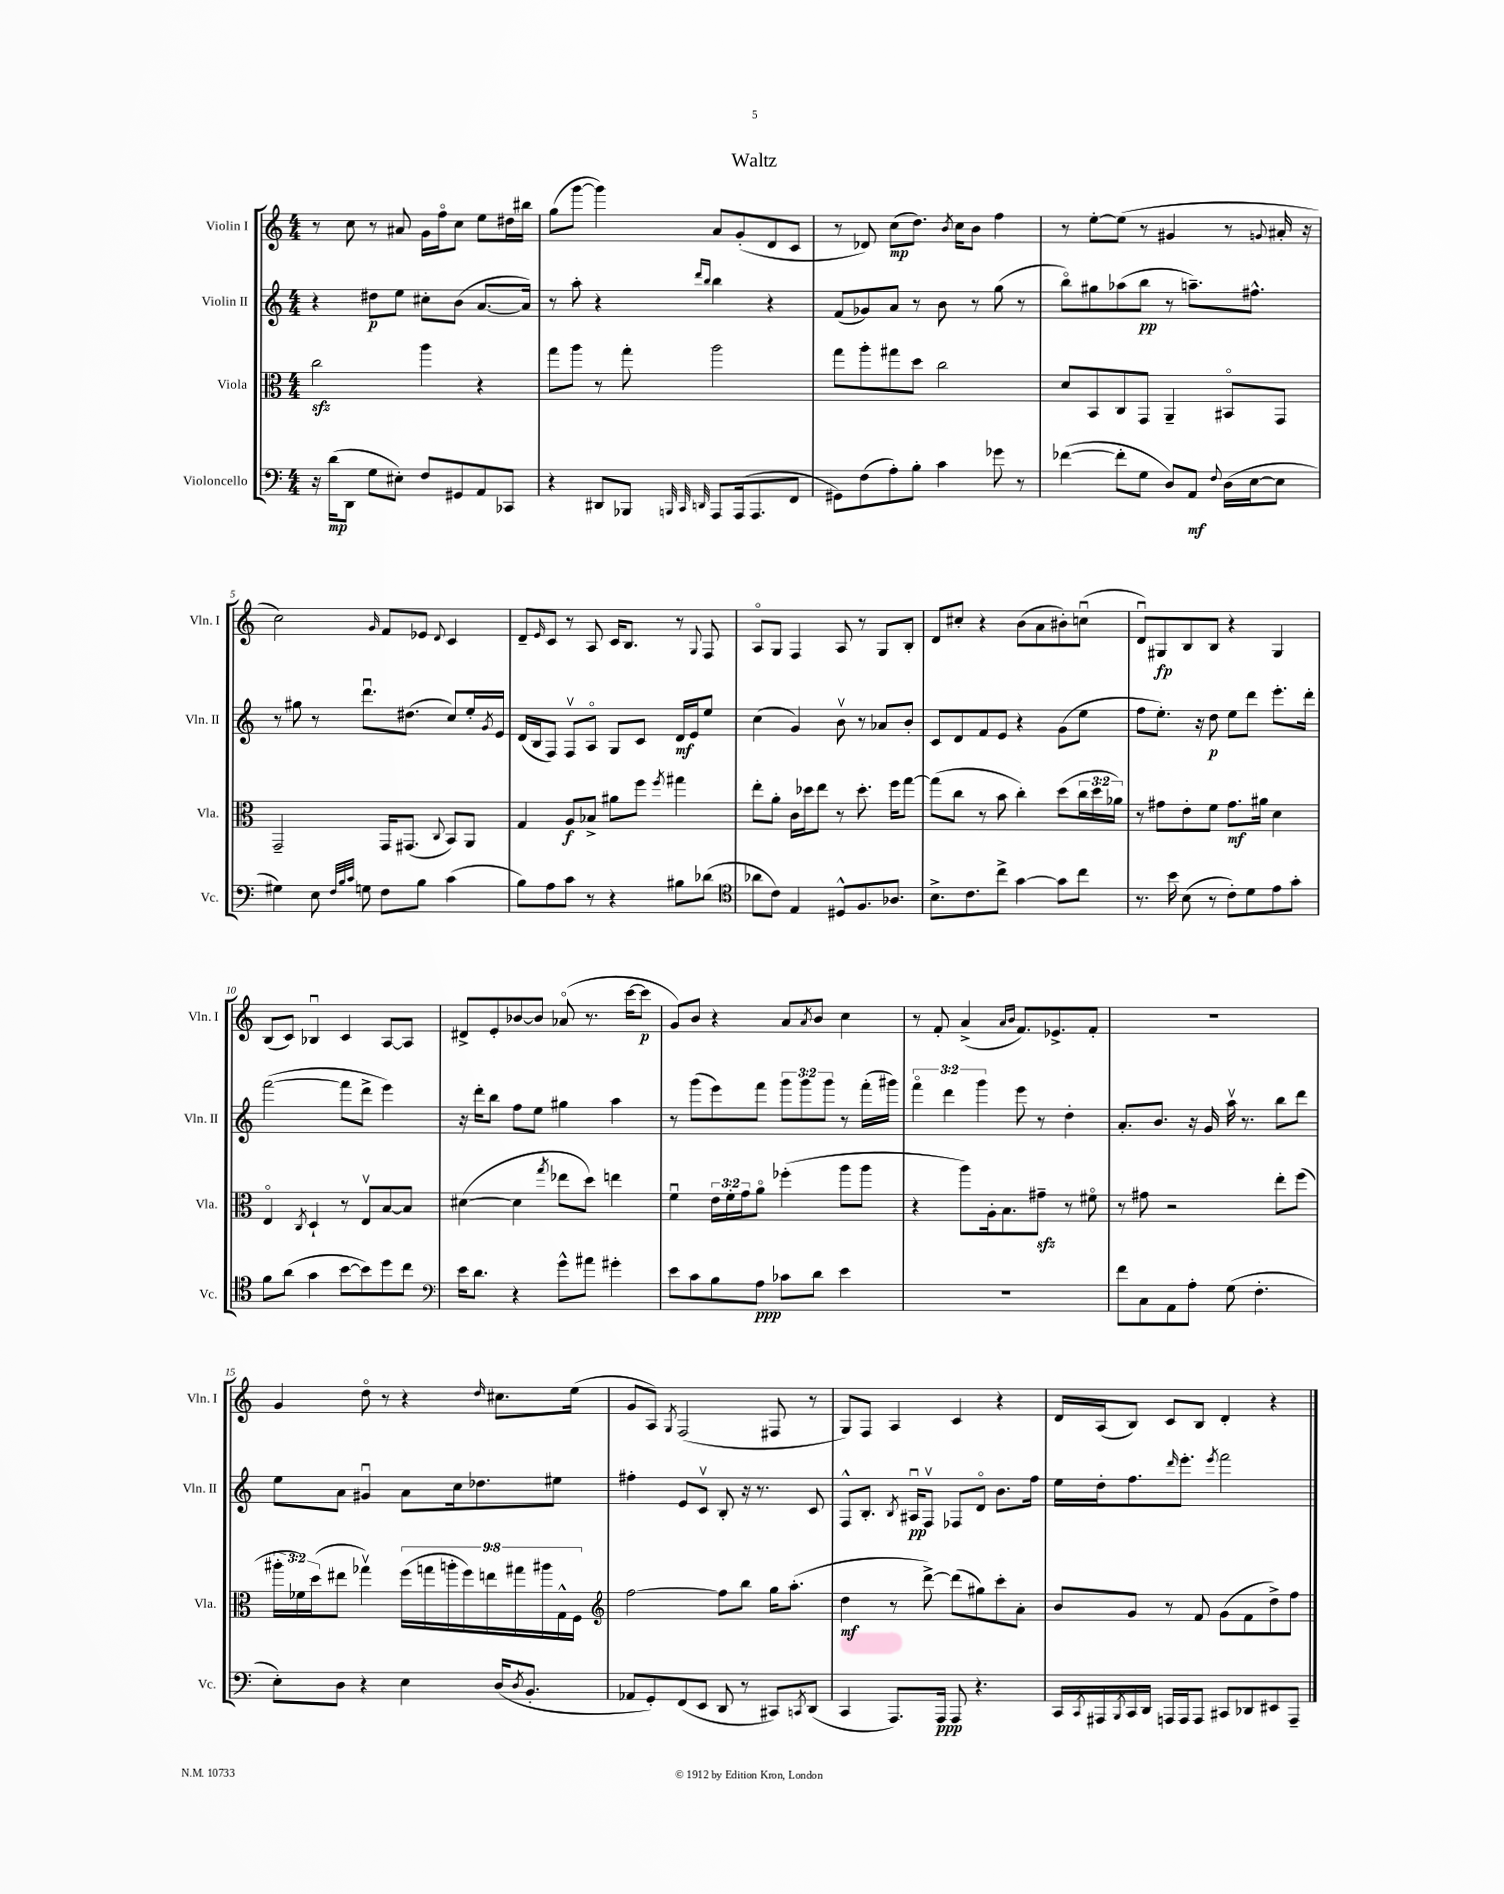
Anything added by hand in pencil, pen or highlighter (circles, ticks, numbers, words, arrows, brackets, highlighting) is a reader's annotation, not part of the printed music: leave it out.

**kern	**kern	**kern	**kern
*staff4	*staff3	*staff2	*staff1
*clefF4	*clefC3	*clefG2	*clefG2
*k[]	*k[]	*k[]	*k[]
*M4/4	*M4/4	*M4/4	*M4/4
16r	2cc	4r	8r
(16d	.	.	.
8DD	.	.	8cc
8G	.	8dd#	8r
8E#')	.	8ee	8a#
8F	4aa	8cc#'	16g
.	.	.	16ffo
8GG#	.	(8b	8cc
8AA	4r	[8.a	8ee
8CC-	.	.	16dd#
.	.	16a])	16bb#
=	=	=	=
4r	8gg	8r	(8gg
.	8aa	8aa'	[8ggg
8DD#	8r	4r	4ggg])
8BBB-	8gg'	.	.
32qqBBB	.	.	.
32qqCC	.	16qqddd	.
32qqDD	.	16qqbb	.
8AAA	2aa	4bb	8a
(16AAA	.	.	(8g'
8.AAA	.	.	.
.	.	4r	8d
8FF	.	.	8c
=	=	=	=
8GG#)	8gg	(8f	8r
(8F	8aa'	8g-)	8d-)
8A')	8gg#	8a	(8cc
8B'	8dd	8r	8.dd)
4c	2cc	8b	.
.	.	.	8qb
.	.	.	16cc
.	.	8r	8b
8g-	.	(8gg	4ff
8r	.	8r	.
=	=	=	=
([4f-	8d	8bbo)	8r
.	8BB	8gg#	[8ee'
8f-']	8C	(8aa-	(8ee]
8G	8GG	8bb	8r
8D)	4AA~	8r	4g#
8AA	.	8.aa~)	.
8qqF	.	.	.
(16D	8BB#o	.	8r
[16E	.	8.ff#^^	.
.	.	.	8qqg
8E]	8GG	.	16a#'
.	.	.	16r
=	=	=	=
4G#)	2GG~	8r	2cc)
.	.	8gg#	.
8E	.	8r	.
32qqF	.	.	.
32qqB	.	.	.
32qqc	.	.	.
8G	.	8.dddu	.
.	.	.	16qqg
8F	16GG	.	8f
.	(8.GG#	(8.dd#	.
8B	.	.	8e-
.	8qqC	.	8qqd
(4c	8BB)	8cc)	4c
.	8AA	16ee'	.
.	.	8qg	.
.	.	16e	.
=	=	=	=
8B)	4G	(16d	8d~
.	.	16B	.
.	.	.	16qqe
8A	.	8F)	8c
8c	8A	8Fv	8r
8r	8B-^	8Ao	8A
4r	8a#	8G	16c
.	.	.	8.B
.	8ff	8c	.
.	8qff	.	.
8B#	4gg#	16d	8r
.	.	16e	.
.	.	.	8qqG
(8d-	.	8ee	8F
=	=	=	=
*clefC4	*	*	*
8a-	8ee'	(4cc	8Ao
8c)	8a'	.	8G
4E	16c	4g)	4F
.	16dd-	.	.
.	8ee	.	.
8D#^^	8r	8bv	8A
8.F	8.dd-'	8r	8r
.	.	8a-	8G
8.A-	16ff	.	.
.	[8gg	8b'	8B'
=	=	=	=
8.B^	(8gg]	8c	8d
.	8cc	8d	8cc#'
8.c	.	.	.
.	8r	8f	4r
8cc^	8b	8e	.
[4g	4cc')	4r	(8b
.	.	.	8a
8g]	(8dd	(8g	8b#')
8cc	24cc	8ee	(8ccu
.	24dd	.	.
.	24a-)	.	.
=	=	=	=
8.r	8r	8ff	8du)
.	8g#	8.ee')	8G#
16b	.	.	.
(8B	8e'	.	8B
.	.	16r	.
8r	8f	8dd	8B
8c')	8.g#	8ee	4r
8d	.	8ddd	.
.	16a#	.	.
8e	4d	8.eee'	4G#
8g'	.	.	.
.	.	16ddd'	.
=	=	=	=
8f	4Eo	([2fff	(8B
(8a	.	.	8c)
.	8qC	.	.
4g	4D`	.	4B-u
[8b	8r	8fff]	4c
8b])	8Ev	8ddd^	.
8dd	[8B	4eee)	[8A
8cc	8B]	.	8A]
=	=	=	=
*clefF4	*	*	*
16e	([4d#	16r	8d#^
8.d	.	16ddd'	.
.	.	8bb	8e'
4r	4d#]	8ff	[8b-
.	.	8ee	8b-]
.	8qgg	.	.
8g^^	8ee-	4gg#	(8a-o
8a#	8dd)	.	8.r
4g#'	4ee	4aa	.
.	.	.	[16ccc
.	.	.	8ccc]
=	=	=	=
8e	4fu	8r	8g)
8c	.	(8ggg	8b
8B	24e	8eee)	4r
.	24f'	.	.
.	24g	.	.
8A	8ao	8fff	.
8c-	(4ff-'	12ggg	8a
.	.	12ggg	.
.	.	.	8qa
8d	.	.	8b
.	.	12ggg	.
4e	8aa	8r	4cc
.	8aa	(16fff'	.
.	.	16ggg#)	.
=	=	=	=
1r	4r	6fffo	8r
.	.	.	8f'
.	.	6ddd	.
.	8aa)	.	(4a^
.	.	6ggg	.
.	16A'	.	.
.	8.B	.	.
.	.	.	16qqa
.	.	.	16qqb
.	.	8eee	8.f)
.	8g#~	8r	.
.	.	.	8.e-^
.	8r	4dd'	.
.	8f#o	.	8f'
=	=	=	=
8f	8r	8.a'	1r
8C	8g#	.	.
.	.	8.b	.
8AA	2r	.	.
8A'	.	16r	.
.	.	16g	.
(8G	.	16aav	.
.	.	8.r	.
4.F'	.	.	.
.	8ee'	8bb	.
.	(8ff	8ddd	.
=	=	=	=
8E')	24aa#'	8ee	4g
.	24f-)	.	.
.	(24dd	.	.
8D	8ee#	8a	.
4r	4gg-v)	4g#u	8ddo
.	.	.	8r
4E	(18ff	8a	4r
.	18gg	.	.
.	18aa'	.	.
.	.	16cc	.
.	18ff)	.	.
.	.	8.dd-	.
.	18ee	.	.
.	.	.	16qqdd
(16D	.	.	8.cc#
.	18gg#	.	.
8qD	.	.	.
8.BB'	.	.	.
.	18aa#	.	.
.	.	8ee#	.
.	18G^^	.	.
.	.	.	(16ee
.	18F	.	.
=	=	=	=
*	*clefG2	*	*
8AA-	[2ff	4ff#'	8g
8GG')	.	.	8A)
.	.	.	8qG
(8FF	.	8e	(2F
8EE	.	8cv	.
8DD	8ff]	8B'	.
8r	8bb	16r	.
.	.	8.r	.
8CC#)	16gg	.	8F#
.	(8.aa'	.	.
8qCC	.	.	.
(8DD	.	8c	8r
=	=	=	=
4CC	4dd	8F^^	8G)
.	.	8.B'	8F
8.AAA)	8r	.	4A
.	.	8qB	.
.	.	16A#u	.
.	[8ddd^)	8Fv	.
16AAA	.	.	.
8AAA	(8ddd]	8F-	4c
4.r	8gg#)	8do	.
.	8ccc'	8.b	4r
.	8a'	.	.
.	.	16ff	.
=	=	=	=
16CC	8b	16ee	16d
8qCC	.	.	.
16AAA#	.	16dd'	(16A
8qBBB	.	.	.
16CC	8g	8.ff	8B)
16DD	.	.	.
16AAA	8r	.	8c
.	.	16qqddd	.
16AAA	.	8.eee'	.
8AAA	8f	.	8B
.	.	8qeee	.
8CC#	(8g	2fff	4d'
8DD-	8f	.	.
8EE#	8dd^)	.	4r
8AAA~	8ff	.	.
==	==	==	==
*-	*-	*-	*-
